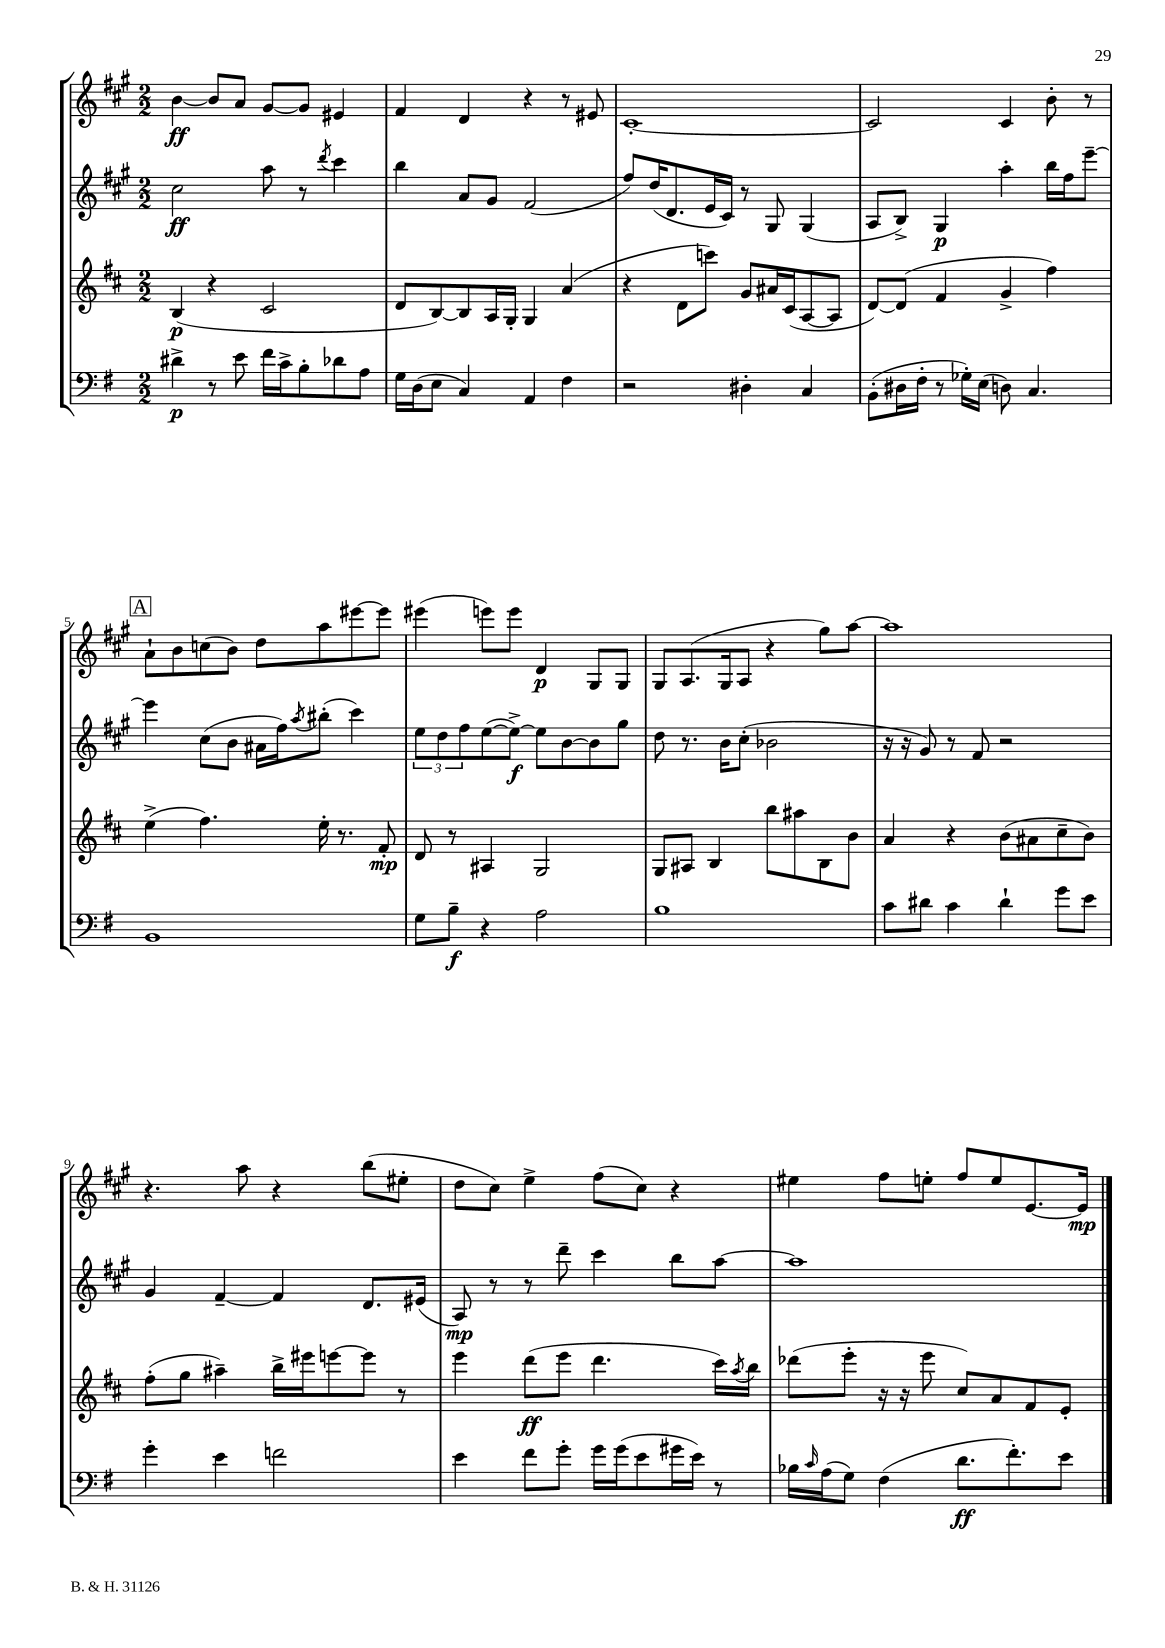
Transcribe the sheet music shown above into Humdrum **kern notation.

**kern	**dynam	**kern	**dynam	**kern	**dynam	**kern	**dynam
*part4	*part4	*part3	*part3	*part2	*part2	*part1	*part1
*staff4	*staff4	*staff3	*staff3	*staff2	*staff2	*staff1	*staff1
*clefF4	*	*clefG2	*	*clefG2	*	*clefG2	*
*k[f#]	*	*k[f#c#]	*	*k[f#c#g#]	*	*k[f#c#g#]	*
*M2/2	*	*M2/2	*	*M2/2	*	*M2/2	*
=1	=1	=1	=1	=1	=1	=1	=1
4d#X^\	p	(4B/	p	2cc#\	ff	[4b\	ff
8r	.	4r	.	.	.	8b/L]	.
8e\	.	.	.	.	.	8a/J	.
16f#\LL	.	2c#/	.	8aa\	.	[8g#/L	.
16c^\J	.	.	.	.	.	.	.
8B'\	.	.	.	8r	.	8g#/J]	.
.	.	.	.	8qddd/	.	.	.
8d-X\	.	.	.	4ccc#\	.	4e#X/	.
8A\J	.	.	.	.	.	.	.
=2	=2	=2	=2	=2	=2	=2	=2
16G\LL	.	8d/L	.	4bb\	.	4f#/	.
(16D\J	.	.	.	.	.	.	.
8E\J	.	[8B/)	.	.	.	.	.
4C/)	.	8B/]	.	8a/L	.	4d/	.
.	.	16A/L	.	8g#/J	.	.	.
.	.	16G'/JJ	.	.	.	.	.
4AA/	.	4G/	.	(2f#/	.	4r	.
4F#\	.	(4a/	.	.	.	8r	.
.	.	.	.	.	.	8e#X/	.
=3	=3	=3	=3	=3	=3	=3	=3
2r	.	4r	.	8ff#/L)	.	[1c#'	.
.	.	.	.	(16dd/K	.	.	.
.	.	.	.	8.d/	.	.	.
.	.	8d\L	.	.	.	.	.
.	.	8cccn\J)	.	16e/L	.	.	.
.	.	.	.	16c#/JJ)	.	.	.
4D#X'\	.	8g/L	.	8r	.	.	.
.	.	16a#X/L	.	8G#/	.	.	.
.	.	(16c#/J	.	.	.	.	.
4C/	.	[8A/	.	(4G#/	.	.	.
.	.	8A/J]	.	.	.	.	.
=4	=4	=4	=4	=4	=4	=4	=4
(8BB'\L	.	[8d/L)	.	8A/L	.	2c#/]	.
16D#X\L	.	(8d/J]	.	8B^/J)	.	.	.
16F#'\JJ	.	.	.	.	.	.	.
8r	.	4f#/	.	4G#/	p	.	.
16G-X'\LL)	.	.	.	.	.	.	.
(16E\JJ	.	.	.	.	.	.	.
8Dn\)	.	4g^/	.	4aa'\	.	4c#/	.
4.C/	.	.	.	.	.	.	.
.	.	4ff#\)	.	16bb\LL	.	8b'\	.
.	.	.	.	16ff#\J	.	.	.
.	.	.	.	[8eee~\J	.	8r	.
!!LO:LB:g=z
!!LO:REH:place=s1:t=A
=5	=5	=5	=5	=5	=5	=5	=5
1BB	.	(4ee^\	.	4eee\]	.	8a`\L	.
.	.	.	.	.	.	8b\	.
.	.	4.ff#\)	.	(8cc#\L	.	(8ccn\	.
.	.	.	.	8b\J	.	8b\J)	.
.	.	.	.	16a#X\LL	.	8dd\L	.
.	.	.	.	16ff#\J)	.	.	.
.	.	.	.	8qaa/	.	.	.
.	.	16ee'\	.	(8bb#X'\J	.	8aa\	.
.	.	8.r	.	.	.	.	.
.	.	.	.	4ccc#\)	.	[8eee#X\	.
.	.	8f#'/	mp	.	.	8eee#\J]	.
=6	=6	=6	=6	=6	=6	=6	=6
8G\L	.	8d/	.	12ee\L	.	(4eee#X\	.
.	.	.	.	12dd\	.	.	.
8B~\J	f	8r	.	.	.	.	.
.	.	.	.	12ff#\	.	.	.
4r	.	4A#X/	.	([8ee\	.	8eeen\L)	.
.	.	.	.	8ee^\J_)	f	8eee\J	.
2A\	.	2G/	.	8ee\L]	.	4d/	p
.	.	.	.	[8b\	.	.	.
.	.	.	.	8b\]	.	8G#/L	.
.	.	.	.	8gg#\J	.	8G#/J	.
=7	=7	=7	=7	=7	=7	=7	=7
1B	.	8G/L	.	8dd\	.	8G#/L	.
.	.	8A#X/J	.	8.r	.	(8.A/	.
.	.	4B/	.	.	.	.	.
.	.	.	.	16b\KL	.	16G#/k	.
.	.	.	.	(8cc#'\J	.	8A/J	.
.	.	8bb\L	.	2b-X\	.	4r	.
.	.	8aa#X\	.	.	.	.	.
.	.	8B\	.	.	.	8gg#\L)	.
.	.	8b\J	.	.	.	[8aa\J	.
=8	=8	=8	=8	=8	=8	=8	=8
8c\L	.	4a/	.	16r	.	1aa]	.
.	.	.	.	16r	.	.	.
8d#X\J	.	.	.	8g#/)	.	.	.
4c\	.	4r	.	8r	.	.	.
.	.	.	.	8f#/	.	.	.
4d#`\	.	(8b\L	.	2r	.	.	.
.	.	8a#X\	.	.	.	.	.
8g\L	.	8cc#~\	.	.	.	.	.
8e\J	.	8b\J)	.	.	.	.	.
!!LO:LB:g=z
=9	=9	=9	=9	=9	=9	=9	=9
4g'\	.	(8ff#'\L	.	4g#/	.	4.r	.
.	.	8gg\J	.	.	.	.	.
4e\	.	4aa#X~\)	.	[4f#~/	.	.	.
.	.	.	.	.	.	8aa\	.
2fn\	.	16bb^\LL	.	4f#/]	.	4r	.
.	.	16eee#X\J	.	.	.	.	.
.	.	[8eeen\	.	.	.	.	.
.	.	8eee\J]	.	8.d/L	.	(8bb\L	.
.	.	8r	.	.	.	8ee#X'\J	.
.	.	.	.	(16e#X/Jk	.	.	.
=10	=10	=10	=10	=10	=10	=10	=10
4e\	.	4eee\	.	8A/)	mp	8dd\L	.
.	.	.	.	8r	.	8cc#\J)	.
8f#\L	.	(8ddd\L	ff	8r	.	4ee^\	.
8g'\J	.	8eee\J	.	8ddd~\	.	.	.
16g\LL	.	4.ddd\	.	4ccc#\	.	(8ff#\L	.
(16g\J	.	.	.	.	.	.	.
8e\	.	.	.	.	.	8cc#\J)	.
16g#X\L	.	.	.	8bb\L	.	4r	.
16e\JJ)	.	.	.	.	.	.	.
8r	.	16ccc#\LL)	.	[8aa\J	.	.	.
.	.	8qaa/	.	.	.	.	.
.	.	16bb\JJ	.	.	.	.	.
=11	=11	=11	=11	=11	=11	=11	=11
16B-X\LL	.	(8ddd-X\L	.	1aa]	.	4ee#X\	.
16qqc/	.	.	.	.	.	.	.
(16A\J	.	.	.	.	.	.	.
8G\J)	.	8eee'\J	.	.	.	.	.
(4F#\	.	16r	.	.	.	8ff#\L	.
.	.	16r	.	.	.	.	.
.	.	8eee\	.	.	.	8een'\J	.
8.d\L	ff	8cc#/L)	.	.	.	8ff#/L	.
.	.	8a/	.	.	.	8ee/	.
8.f#'\)	.	.	.	.	.	.	.
.	.	8f#/	.	.	.	[8.e/	.
8e\J	.	8e'/J	.	.	.	.	.
.	.	.	.	.	.	16e/Jk]	mp
==	==	==	==	==	==	==	==
*-	*-	*-	*-	*-	*-	*-	*-
